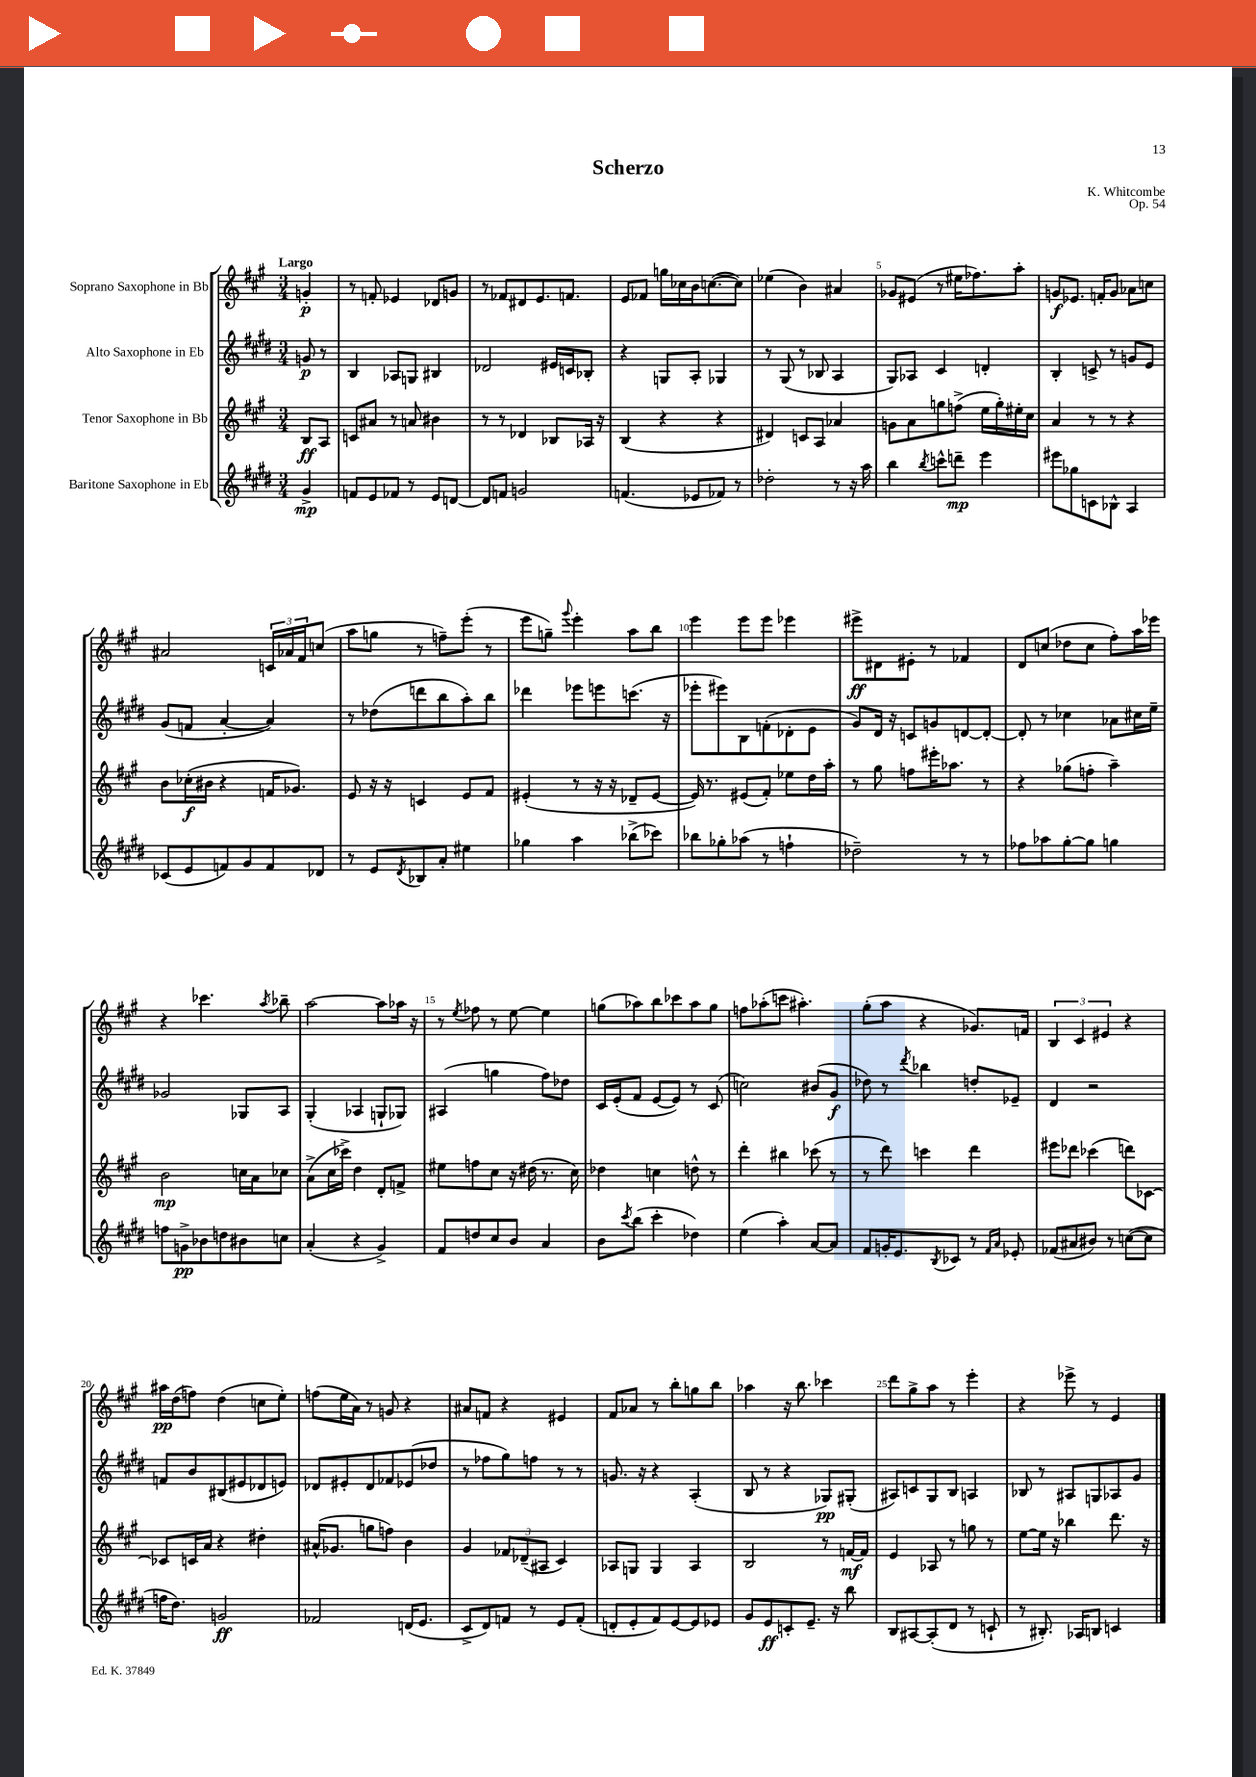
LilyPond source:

\header { title = "Scherzo" composer = "K. Whitcombe" opus = "Op. 54" }
<<
\new StaffGroup <<
\new Staff = "s0" \with { instrumentName = "Soprano Saxophone in Bb" } {
    \clef treble \key a \major \numericTimeSignature \time 3/4 \partial 4 \tempo "Largo"
    g'4-.\p |
    r8 f'8-. ees'4 des'8 g'8 |
    r8 fes'8 dis'8 e'8. f'8. |
    e'8 fes'8 g''16 ces''16 b'16 c''8.~( c''8) |
    ees''4( b'4) ais'4 |
    ges'8 eis'8( r8 eis''16 fes''8.) a''8-. |
    g'8\f ees'8. f'16-. g'8 aes'8 c''8 |
    ais'2 \tuplet 3/2 { c'16 aes'16 fis'16 } c''8( |
    a''8 g''8 r8 f''8--) e'''8-.( r8 |
    e'''8 g''8--) \appoggiatura { gis'''8 } e'''4-. a''8 b''8 |
    e'''4 e'''8 e'''8 ees'''4 |
    eis'''8->\ff dis'8 eis'8-. r8 fes'4 |
    d'8 c''8( des''8 c''8 fis''8-.) a''16 ees'''16 |
    r4 ces'''4. \acciaccatura { a''8 } bes''8-- |
    a''2~ a''8 aes''16 r16 |
    r8 \acciaccatura { e''8 } fes''8 r8 e''8~ e''4 |
    g''8( aes''8) b''8 ces'''8 aes''8 g''8 |
    f''8 aes''8-.( c'''8 ais''4.-.) |
    gis''8-.( a''8 r4 ges'8.) f'16 |
    \tuplet 3/2 { b4 cis'4 eis'4 } r4 |
    ais''16\pp d''16( f''8) d''4( c''8 e''8-.) |
    f''8( e''16 a'16) r8 g'8 r4 |
    ais'8 f'8 r4 eis'4 |
    fis'8 aes'8 r8 b''8-. g''8 b''8 |
    aes''4 r16 b''8. ces'''4 |
    d'''8 gis''8-> a''8 r8 e'''4-. |
    r4 ees'''8-> r8 e'4 \bar "|." |
}
\new Staff = "s1" \with { instrumentName = "Alto Saxophone in Eb" } {
    \clef treble \key e \major \numericTimeSignature \time 3/4 \partial 4
    g'8\p r8 |
    b4 aes8 g8 bis4 |
    des'2 eis'16 c'16 bes8-. |
    r4 g8 a8-. ges4 |
    r8 gis8( r8 bes8 a4 |
    gis8) aes8 cis'4 d'4-. |
    b4-. c'8-> r8 g'8 e'8 |
    gis'8( f'8 a'4~-. a'4) |
    r8 des''8( d'''8 b''8 a''8-.) b''8 |
    des'''4 ees'''8 e'''8 c'''8.( r16 |
    ees'''8-. eis'''8) b8 f'8-.( des'8-. e'8 |
    gis'8) dis'16 r16 c'8 g'8 d'8~ d'8~-. |
    d'8-. r8 ces''4 aes'8 cis''16 e''16-- |
    ges'2 ges8 a8 |
    gis4-.( aes4 g8-! ges8) |
    ais4( g''4 fis''8) des''8 |
    cis'16 e'16-.( fis'8 e'8~ e'8) r8 cis'8( |
    c''2) bis'8( gis'8\f |
    des''8) r8 \acciaccatura { dis'''8 } bes''4 d''8-. ees'8-- |
    dis'4 r2 |
    f'8 b'8 bis8( eis'8 des'8 e'8) |
    des'8 eis'8-. des'8 fes'8 ees'8( des''8 |
    r8 fes''8 gis''8) f''8 r8 r8 |
    g'8. r16 r4 a4-.( |
    b8 r8 r4 ges8\pp) gis8-.( |
    ais8) c'8 gis8 b8 a4 |
    bes8 r8 ais8 g8 aes8 gis'8 \bar "|." |
}
\new Staff = "s2" \with { instrumentName = "Tenor Saxophone in Bb" } {
    \clef treble \key a \major \numericTimeSignature \time 3/4 \partial 4
    b8\ff a8 |
    c'8 ais'8 r8 a'8 bis'4 |
    r8 r8 des'4 bes8 aes16 r16 |
    b4( r4 r4 |
    dis'4) c'8 a8 aes'4 |
    g'8 a'8 g''8 f''8->( e''16 g''16-.) eis''16-. cis''16 |
    a'4 r8 r8 r4 |
    b'8 ces''16-.\f( bis'16 r4 f'16 ges'8.) |
    e'8 r16 r16 c'4 e'8 fis'8 |
    eis'4-.( r8 r16 r16 des'8-- eis'8~ |
    eis'16) r8. eis'8( fis'8-.) ees''8 d''16 a''16-. |
    r8 gis''8 f''8 eis'''16-. aes''8. r8 |
    r4 ges''8( f''8-. a''4--) |
    b'2\mp c''16 a'16 ces''8 |
    a'8->( cis''16 ces'''16->) d''4 d'8-. f'8-> |
    eis''8 f''8 cis''8 r16 dis''16( r8. cis''16) |
    des''4 c''4 d''8-^ r8 |
    d'''4-. bis''4 ces'''8( r8 |
    r8 d'''8) c'''4 d'''4 |
    eis'''8 des'''8 ces'''4( d'''8) ces'8~ |
    ces'8 c'16 a'16 r4 dis''4-. |
    ais'16-^( ges'8. g''8 f''8) b'4 |
    gis'4 \tuplet 3/2 { fes'8 des'8--( ais8 } cis'4) |
    aes8 g8 g4 aes4 |
    b2 r8 f'16~\mf f'16 |
    e'4 aes8 r8 g''8 r8 |
    e''8~ e''16 r16 bes''4 d'''8. r16 \bar "|." |
}
\new Staff = "s3" \with { instrumentName = "Baritone Saxophone in Eb" } {
    \clef treble \key e \major \numericTimeSignature \time 3/4 \partial 4
    gis'4->\mp |
    f'8 e'8 fes'8 r8 e'8 d'8~ |
    d'8 f'8 g'2 |
    f'4.( ees'8 fes'8) r8 |
    des''2-. r8 r16 a''16 |
    b''4 \acciaccatura { b''8 } c'''8-^ d'''8--\mp e'''4 |
    eis'''8 ges''8 c'8 bes8-^ a4 |
    ces'8( e'8 f'8) gis'8 f'8 des'8 |
    r8 e'8 \acciaccatura { dis'8 } bes8 a'8-. eis''4 |
    ges''4 a''4 bes''8->( ces'''8) |
    bes''8 ges''8-. aes''8( r8 f''4-! |
    des''2--) r8 r8 |
    fes''8 aes''8 gis''8~-. gis''8 g''4 |
    f''8 g'8->\pp bes'8 d''8 bis'8 c''8 |
    a'4-.( r4 gis'4->) |
    fis'8 d''8 cis''8 b'8 a'4 |
    b'8 \acciaccatura { cis'''8 } b''8( cis'''4-. des''4) |
    e''4( a''4-.) a'8~ a'8 |
    fis'8 g'16-. e'8. \acciaccatura { b8 } ces'8 r8 \grace { fis'16 a'16 } ees'8-. |
    fes'8( ais'8 bis'8) r8 c''8~( c''8 |
    f''16 dis''8.) g'2\ff |
    fes'2 d'16( e'8. |
    cis'8-> dis'8) f'8 r8 e'8 f'8-.( |
    d'8-. e'8-. fis'8) e'8~ e'8 ees'8 |
    gis'8 e'8\ff c'8-. e'8.-- r16 b''8 |
    b8 ais8~ ais8-.( dis'8 r8 c'8-! |
    r8 bis8.-.) aes16 b8 c'4 \bar "|." |
}
>>
>>
\layout { \context { \Score \override BarNumber.break-visibility = ##(#f #t #t) barNumberVisibility = #(every-nth-bar-number-visible 5) } }
